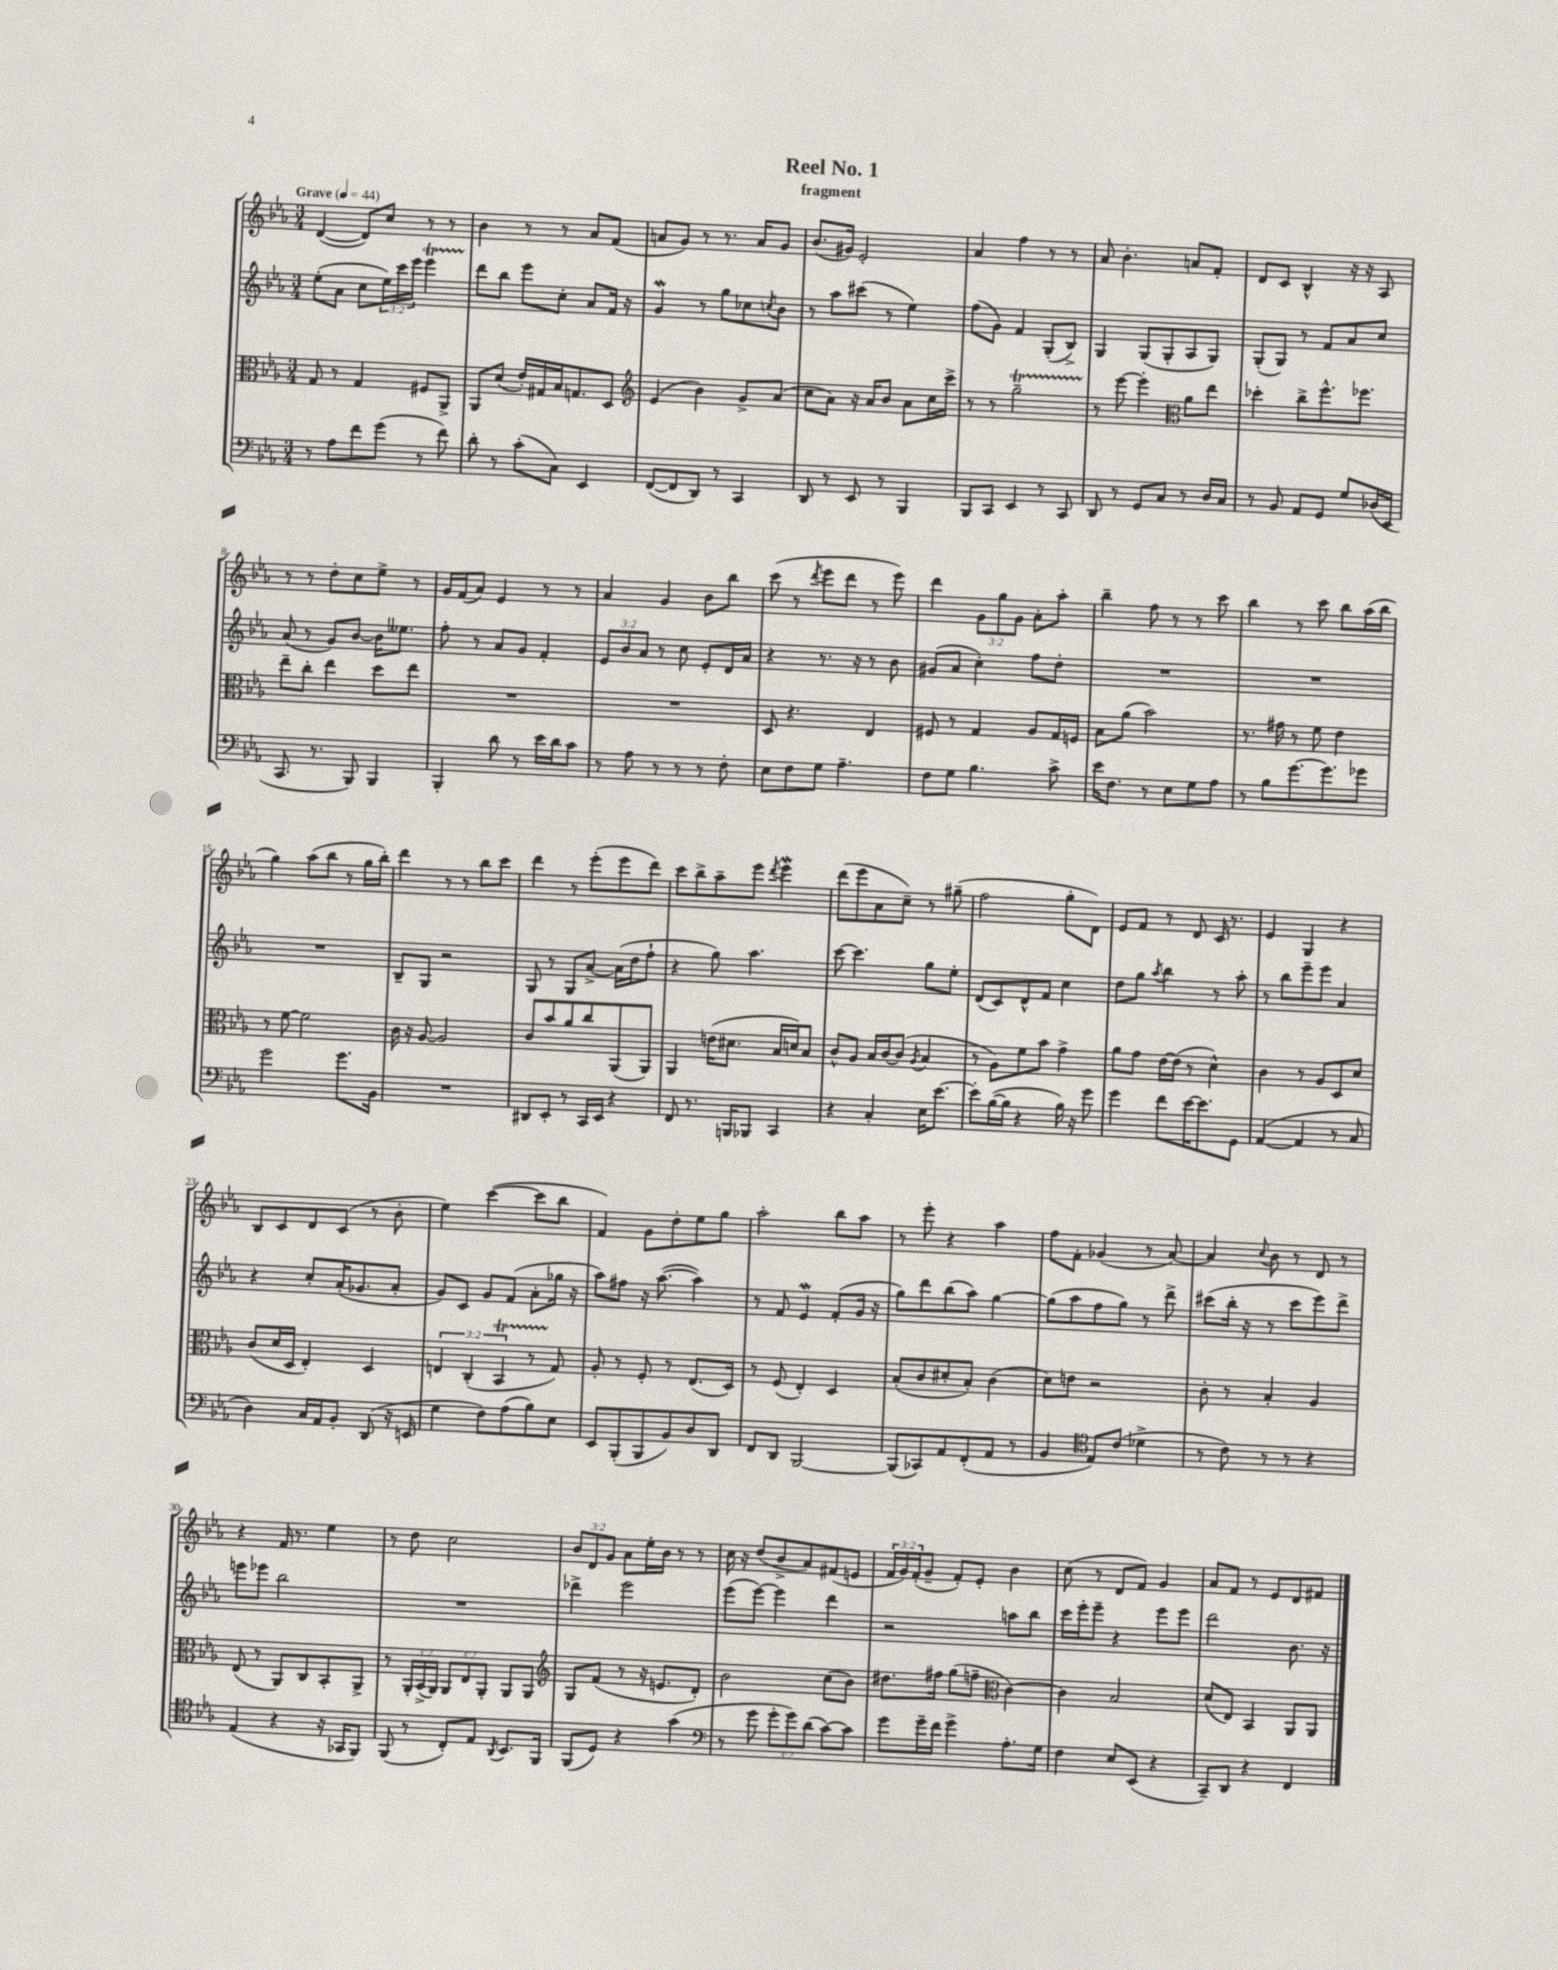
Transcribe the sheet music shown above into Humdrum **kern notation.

**kern	**kern	**kern	**kern
*part4	*part3	*part2	*part1
*staff4	*staff3	*staff2	*staff1
*clefF4	*clefC3	*clefG2	*clefG2
*k[b-e-a-]	*k[b-e-a-]	*k[b-e-a-]	*k[b-e-a-]
*M3/4	*M3/4	*M3/4	*M3/4
*MM44	*MM44	*MM44	*MM44
=1	=1	=1	=1
!	!	!	!LO:TX:a:B:t=Grave
8r	8G/	(8ee-'\L	([4d/
8A-\L	8r	8a-\J	.
8f\	4G/	8cc\L	8d/L])
(8g\J	.	24ee-\L)	8cc/J
.	.	24ccc\	.
.	.	24eee-\JJ	.
8r	8F#X/L	4eee-T\	8r
8f\)	8AA-^/J	.	8r
=2	=2	=2	=2
8d'\	8AA-/L	8ddd\L	4b-\
8r	(8d/J	8bb-\J	.
(8c'\L	16e-'/LL)	8eee-\L	8r
.	16G#X/	.	.
8C\J)	16B-/J	8cc'\J	8r
.	8.Gn/	.	.
4EE-/	.	8a-/L	8a-/L
.	8D/J	16f/Jk	(8f/J
.	.	16r	.
=3	=3	=3	=3
*	*clefG2	*	*
([8FF/L	(4e-/	4gW/	8an/L
8FF/]	.	.	8g/J)
8DD/J)	4b-\)	8r	8r
8r	.	8gg\L	8.r
4CC/	8g^/L	8cc-X\	.
.	.	.	16a/KL
.	.	8qccn/	.
.	(8a-/J	8b-\J	8g/J
=4	=4	=4	=4
8DD/	8cc\L	8r	(8.b-/L
8r	8a-\J)	8aa-\L	.
.	.	.	16g#X/Jk)
8EE-/	16r	(8ccc#X\J	2e-'/
.	16a-/KL	.	.
8r	8b-/J	8r	.
4BBB-/	8a-\L	4ee-\)	.
.	16cc\L	.	.
.	16ccc^\JJ	.	.
=5	=5	=5	=5
8BBB-/L	8r	(8ff\L	4a-/
8CC/J	8r	8g\J)	.
4EE-/	2ggt~\	4f/	4ff\
8r	.	(8G'/L	8r
8CC/	.	8B-^/J)	8r
=6	=6	=6	=6
8DD/	8r	4G/	8a-/
8r	[8eee-\	.	4.b-'\
8GG/L	4eee-'\]	(8G/L	.
8C/J	.	8G'/	.
*	*clefC3	*	*
8r	8a-\L	8A-/	8an/L
16D/LL	8ee-\J	8G/J)	8f'/J
16C/JJ	.	.	.
=7	=7	=7	=7
8r	4dd-X'\	(8G'/L	8d/L
8BB-/	.	8G/J)	8c/J
8AA-/L	8cc^\L	8r	4B-^^/
8GG/J	8.ff^^\	8f/L	.
8G/L	.	8a-/	16r
.	8.ff-X\J	.	16r
(16D-X/L	.	8cc/J	8A-/
16EE-/JJ	.	.	.
!!LO:LB:g=z
=8	=8	=8	=8
8.CC/	8ee-~\L	(8a-/	8r
.	8cc'\J	8r	8r
8.r	.	.	.
.	4ee-\	8g/L)	8dd'\L
8BBB-/)	.	[8b-/J	8cc\
4BBB-/	8dd\L	16b-\KL]	8ee-^\J
.	.	8.ee--X\J	.
.	8ee-\J	.	8r
=9	=9	=9	=9
4BBB-'/	2.r	8ff'\	16g/LL
.	.	.	(16f/J
.	.	8r	8a-/J)
8d\	.	8a-/L	4e-/
8r	.	8g/J	.
16e-\LL	.	4f'/	8r
16d\J	.	.	.
8c\J	.	.	8r
=10	=10	=10	=10
8r	2.r	12e-/L	4a-/
.	.	12b-/	.
8A-\	.	.	.
.	.	12a-/J	.
8r	.	8r	4g/
8r	.	8cc\	.
8r	.	8e-'/L	8b-\L
8F'\	.	16d/L	8bb-\J
.	.	16a-/JJ	.
=11	=11	=11	=11
8E-\L	8D/	4r	(8ccc\
8F\	4.r	.	8r
.	.	.	8qddd/
8G\J	.	8.r	8eee-\L
4.A-~\	.	.	8ddd\J
.	.	16r	.
.	4E-/	8r	8r
.	.	8b-\	8eee-\)
=12	=12	=12	=12
8F\L	8F#X/	(8g#X/L	4ddd\
8G\J	8r	8a-/J	.
4.B-\	4G/	4cc'\)	12g\L
.	.	.	12gg\
.	.	.	12g\J
.	8A-/L	8ff\L	8a-'\L
8c^\	16G/L	8dd'\J	8aa-'\J
.	16Fn/JJ	.	.
=13	=13	=13	=13
16e-\KL	8B-\L	2.r	4bb-~\
8.F\J	.	.	.
.	(8a-\J	.	.
8r	2b-\)	.	8ff\
8E-\L	.	.	8r
8G\	.	.	8r
8A-\J	.	.	8ccc\
=14	=14	=14	=14
8r	8.r	2.r	4bb-\
8B-\L	.	.	.
.	16g#X\	.	.
[8.g\	8r	.	8r
.	8f\	.	8ccc\
8.g\]	.	.	.
.	4e-\	.	8bb-\L
8g-X\J	.	.	(16aa-\L
.	.	.	16bb-\JJ
!!LO:LB:g=z
=15	=15	=15	=15
2g\	8r	2.r	4gg\)
.	[8f\	.	.
.	2f\]	.	(8aa-\L
.	.	.	8bb-\J
8.g\L	.	.	8r
.	.	.	16gg\LL
16BB-\Jk	.	.	16bb-'\JJ)
=16	=16	=16	=16
2.r	16c\	8B-~/L	4ddd\
.	16r	.	.
.	[8A-/	8G/J	.
.	2A-/]	2r	8r
.	.	.	8r
.	.	.	8bb-\L
.	.	.	8ccc\J
=17	=17	=17	=17
8DD#X/L	8c/L	8G/	4ddd\
8EE-'/J	8b-/	8r	.
8r	8a-/	8G/L	8r
16CC/LL	8cc/	[8a-^/J	(8eee-'\L
16EE-/JJ	.	.	.
4r	(8AA-/	(16a-\LL]	8eee-\
.	.	16dd\J	.
.	8AA-/J)	8ff`\J	8ddd\J)
=18	=18	=18	=18
8FF/	4AA-/	4r	8ccc\L
8.r	.	.	8bb-^\
.	(16en\KL	8gg\)	8aa-~\
16BBBn/KL	8.d#X\J	.	.
8BBB-X/J	.	4.aa-\	8eee-\J
.	.	.	8qddd/
4CC/	16B-/LL	.	4eee-w\
.	16dn/J)	.	.
.	8B-/J	.	.
=19	=19	=19	=19
4r	8c^^/L	[8ccc\	(8ddd\L
.	8A-/J	4.ccc\]	8eee-\
4C'/	16B-/LL	.	8a-\
.	[16c/J	.	.
.	(8c/J]	.	8cc~\J)
.	8qA-/	.	.
16E-\KL	4B-/	8gg\L	8r
[8.e-\J	.	.	.
.	.	8ee-'\J	(8gg#X~\
=20	=20	=20	=20
8e-'\L]	8r	(8d/L	2ff\
([16B-\L	8A-\L)	8c/)	.
16B-\JJ]	.	.	.
4r	8f\	8d^^/	.
.	8b-\J	8f/J	.
16B-\)	4g^\	4cc\	8gg'\L
16r	.	.	.
8g\	.	.	8d\J)
=21	=21	=21	=21
4g\	8a-\L	8dd\L	8e-/L
.	8g\J	8gg\J	8f/J
.	.	8qaa-/	.
8f\L	[16e-\LL	4bb-\	8r
.	(16e-\JJ]	.	.
[16e-\K	8r	.	8d/
8.e-\]	.	.	.
.	4d^^\)	8r	16c/
.	.	.	8.r
8GG\J	.	8aa-'\	.
=22	=22	=22	=22
([4AA-/	4c\	8r	4e-/
.	.	8bb-\L	.
4AA-/]	8r	8eee-~\	4G/
.	8A-/L	8eee-\J	.
8r	8D/	4a-/	4r
8C/	8d/J	.	.
!!LO:LB:g=z
=23	=23	=23	=23
4D\)	(8c/L	4r	8B-/L
.	16d/L	.	8c/
.	16D/JJ	.	.
16C/LL	4E-'/)	8cc'/L	8d/
16AA-/J	.	.	.
8BB-'/J	.	(16a-'/K	(8c/J
.	.	8.g-X/	.
(8DD/	4D/	.	8r
16r	.	8a-'/J	8b-'\
16EEn/	.	.	.
=24	=24	=24	=24
4G\	6En/	8g/L)	4ee-\)
.	.	8c/J	.
.	(6C'/	.	.
8F\L)	.	8g/L	([4ccc\
.	6BB-T/	.	.
(8A-\	.	(8f/J	.
8B-\)	8r	8a-'\L	8ccc\L]
8E-\J	8G/)	16gg-X\Jk	8bb-\J
.	.	16r	.
=25	=25	=25	=25
8EE-/L	8A-'/	8aa-\L)	4f/)
(8BBB-'/	8r	8ff#X\J	.
8BBB-/	8F'/	16r	8g\L
.	.	([8.aa-\	.
8BB-/)	8r	.	8dd'\
8D/	(8.E-/L	4aa-\])	8ee-\
8DD/J	.	.	8gg\J
.	16D/Jk)	.	.
=26	=26	=26	=26
8FF/L	8r	8r	2aa-'\
8DD/J	(8F/	8f/	.
[2BBB-/	4E-'/)	4e-w/	.
.	4D/	(8f'/L	8bb-\L
.	.	16g/Jk	8aa-\J
.	.	16r	.
=27	=27	=27	=27
(8BBB-/L]	(8B-'/L	8gg\L)	8r
8CC-X/)	8c/	8ddd\	8eee-'\
8AA-/	8d#X'/	(8bb-\	4r
(8FF'/	8B-'/J)	8aa-\J)	.
8AA-/J	(4c\	[4gg\	4aa-\
8r	.	.	.
=28	=28	=28	=28
4BB-/	8d\L)	(8gg\L]	8ff\L
.	8en\J	8aa-\	8f'\J
*clefC4	*	*	*
8E-/L)	2r	8ff\	(4g-X/
(8c/J	.	8gg\J)	.
4d-X^\	.	8r	8r
.	.	8ddd^\	[8a-/)
=29	=29	=29	=29
8r	8c'\	(8ccc#X\L	4a-/]
8c\)	8r	16bb-'\Jk	.
.	.	16r	.
.	.	.	8qqcc/
8r	4B-'/	8r	8b-\
8r	.	8ccc#\L	8r
4r	4A-/	8eee-\)	8d/
.	.	8ddd^\J	8r
!!LO:LB:g=z
=30	=30	=30	=30
(4E-/	(8E-/	8eeen\L	4r
.	8r	8eee-X\J	.
4r	8AA-/L)	2bb-\	16f/
.	.	.	8.r
.	8C/	.	.
16r	8BB-'/	.	4ee-\
16GG-X/KL	.	.	.
8FF/J)	8AA-^/J	.	.
=31	=31	=31	=31
(8FF/	8r	2.r	8r
8r	24AA-'/LL	.	8dd\
.	(24BB-^/	.	.
.	24AA-/JJ)	.	.
8C'/L)	12AA-/L	.	2cc\
.	12E-/	.	.
8E-/J	.	.	.
.	12AA-'/J	.	.
8qAA-/	.	.	.
8.BB-/L	8AA-/L	.	.
.	8AA-/J	.	.
16FF/Jk	.	.	.
=32	=32	=32	=32
*	*clefG2	*	*
(8FF/L	8G/L	4ddd-X^\	12b-/L
.	.	.	12d/
8D/J)	(8f/J	.	.
.	.	.	12g/J
4r	8r	2eee-\	8a-\L
.	16r	.	16ee-'\L
.	8.en/L	.	16b-\JJ
(4g\	.	.	8r
.	8d'/J)	.	8r
=33	=33	=33	=33
*clefF4	*	*	*
8r	2b-\	(8eee-\L	16cc\
.	.	.	16r
8g\	.	[8eee-\J)	(8dd/L
12g'\L	.	4eee-\]	8b-^/
12g\)	.	.	.
.	.	.	8a-/)
(12d\J	.	.	.
[8c\L)	(8cc\L	4ddd\	(8f#X/
8c\J]	8b-\J)	.	8en/J
=34	=34	=34	=34
8g\L	8.dd#X\L	2r	24f/LL
.	.	.	24g/)
.	.	.	(24f'/J
16g~\L	.	.	8g~/J
16f\JJ	16ff#X\Jk	.	.
4g^\	(8gg\L	.	8f'/L)
.	8ffn~\J	.	8e-'/J
*	*clefC3	*	*
8.A-'\L	[4c\)	8aan\L	4b-\
.	.	8bb-\J	.
16G\Jk	.	.	.
=35	=35	=35	=35
4F\	4c\]	16ccc\LL	(8cc\
.	.	16eee-'\J	.
.	.	8eee-~\J	8r
8E-/L	2B-/	4r	8d/L
(8EE-/J	.	.	8f/J)
4r	.	8eee-\L	4g/
.	.	8eee-\J	.
=36	=36	=36	=36
8CC~/L)	(8d/L	2ddd\	8a-/L
8DD/J	8E-/J)	.	8f/J
4r	4BB-/	.	8r
.	.	.	8e-/L
4FF/	8AA-/L	8.b-\	8d/
.	8AA-/J	.	8f#X/J
.	.	16r	.
==	==	==	==
*-	*-	*-	*-
